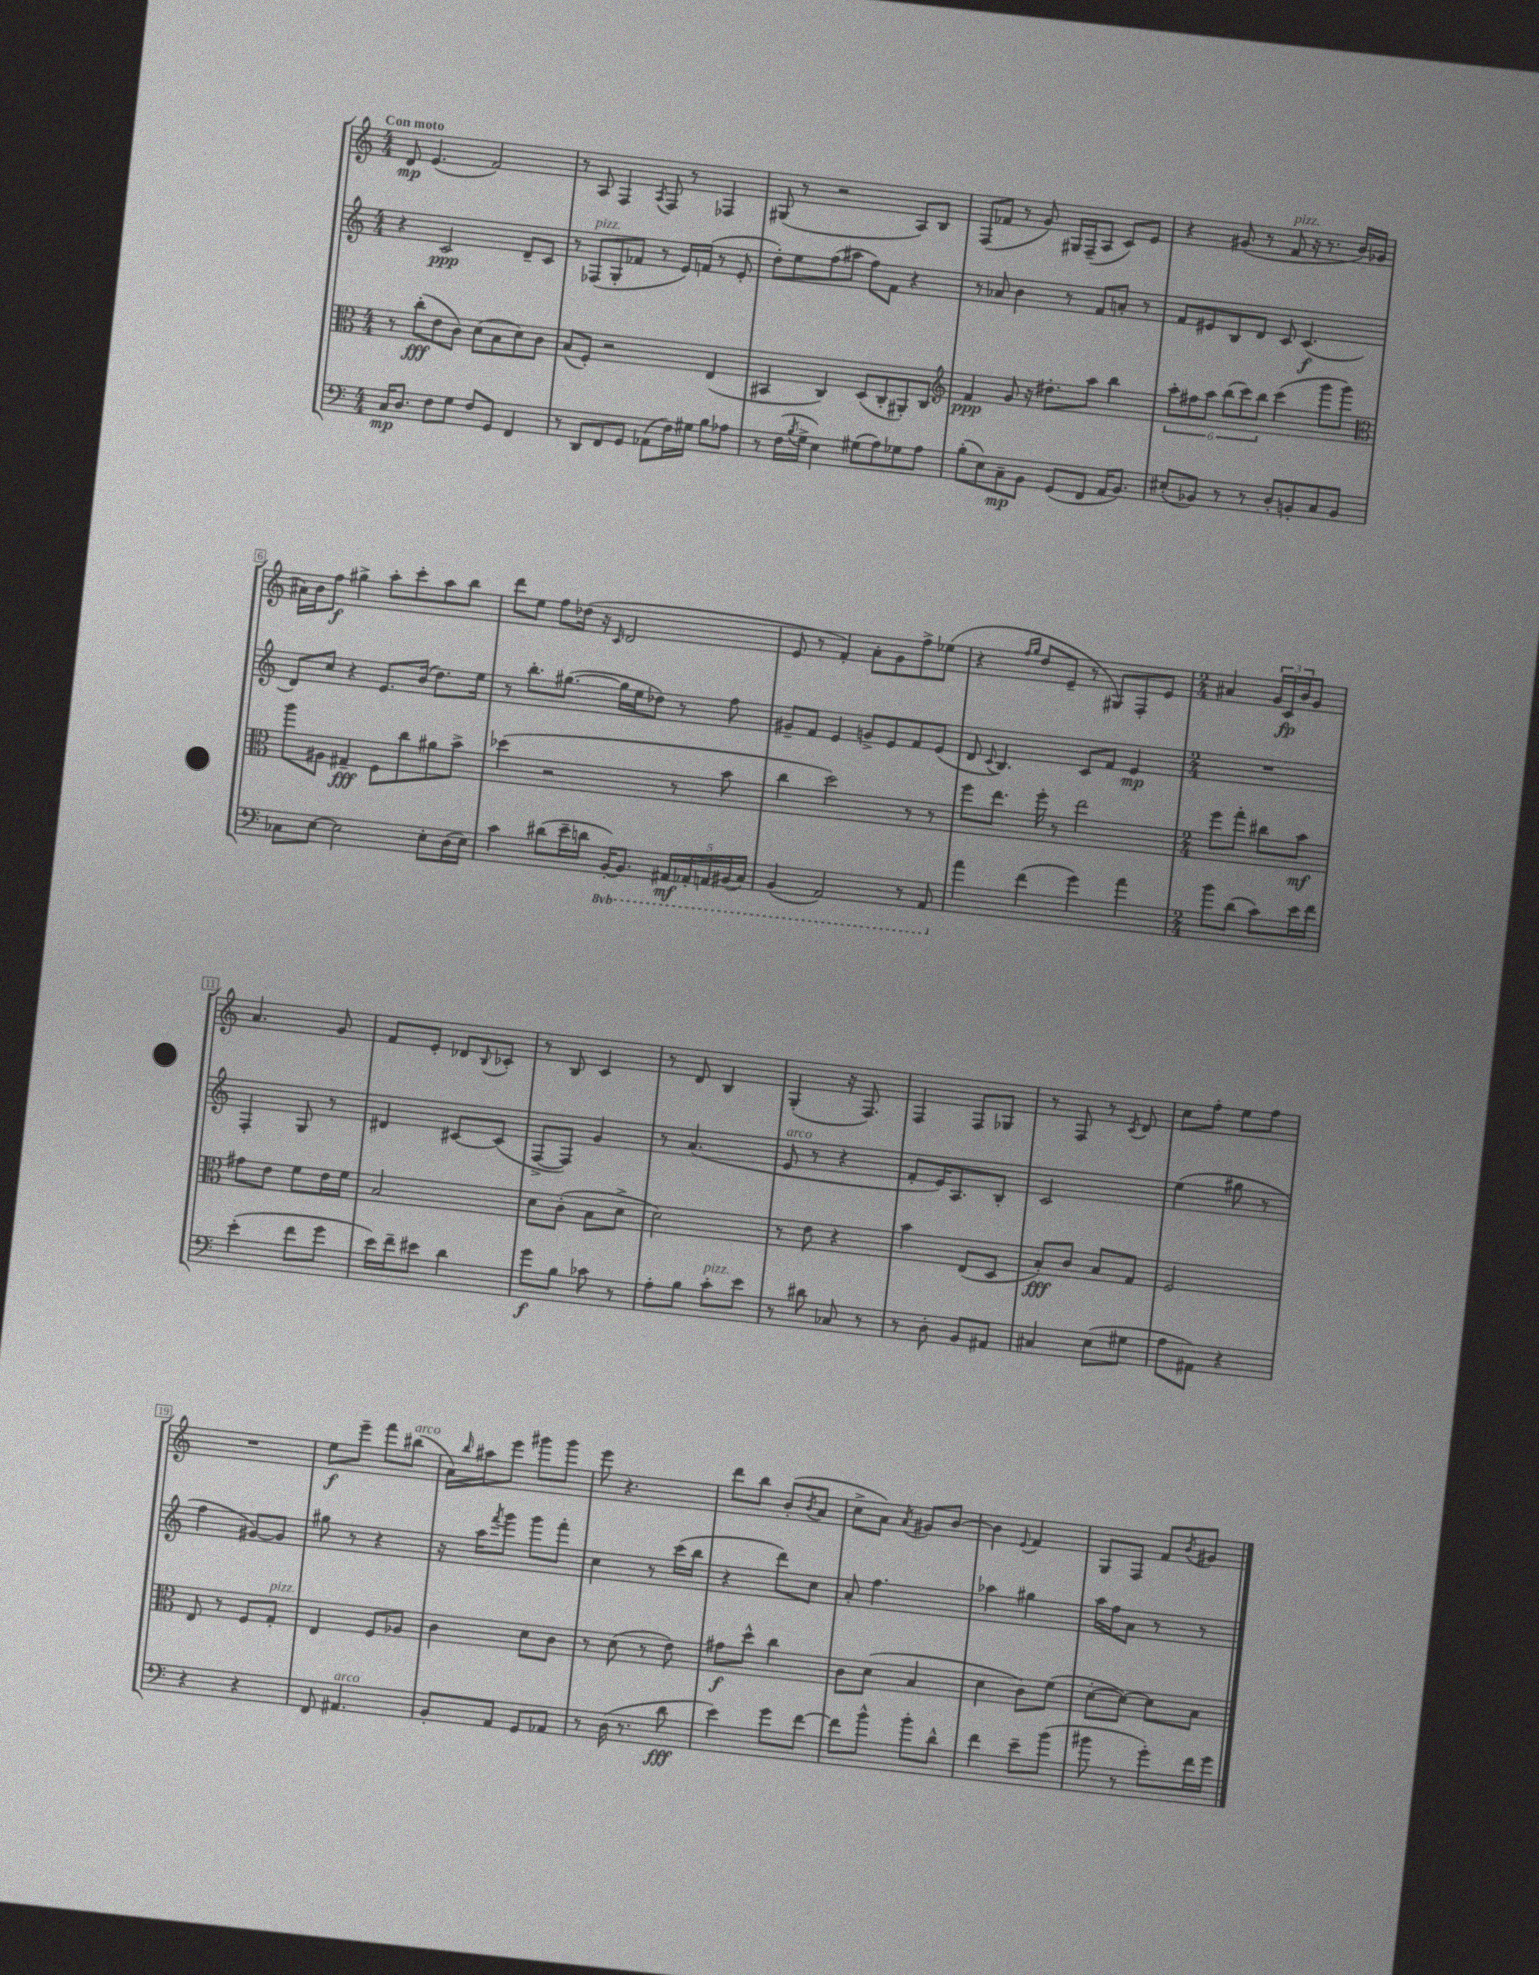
<<
\new StaffGroup <<
\new Staff = "s0" {
    \clef treble \key c \major \numericTimeSignature \time 4/4 \tempo "Con moto"
    d'8\mp e'4.( f'2) |
    r8 a8 f4 \acciaccatura { a8 } f8 r8 fes4 |
    gis8( r8 r2 a8) b8 |
    f8( fes'8 r8 g'8) gis16 f16--( a8 c'8) e'8 |
    r4 gis'8( r8 f'8^\markup { \italic "pizz." } r16 r8. b'16) ges'16( |
    ais'16) b'16 f''8\f gis''4-> a''8-. c'''8-. a''8 b''8 |
    d'''8 e''8 f''8 des''16( r16 \grace { c'16 } d'2 |
    e'8 r8 f'4-.) a'8-. g'8 f''8-> ees''8( |
    r4 \grace { f''16 g''16 } d''8 e'8-- r8 gis8) f8-. e'8 |
    \numericTimeSignature \time 2/4 ais'4 \tuplet 3/2 { g'16 c'16\fp b'16 } g'8 |
    a'4. g'8 |
    f'8 e'8-. des'8 \appoggiatura { b8 } ces'8-. |
    r8 b8 c'4 |
    r8 d'8 b4 |
    g4-.( r16 f8.) |
    f4 f8 ges8 |
    r8 f8 r8 \acciaccatura { c'8 } d'8 |
    c''8 f''8-. e''8 f''8 |
    R2 |
    e''8\f e'''8-- f'''8 bis''8^\markup { \italic "arco" }( |
    a'16) \grace { b''16 } ais''16 e'''8 gis'''8 gis'''8 |
    e'''8 r4. |
    d'''8 b''8 b'8-.( \acciaccatura { b'8 } a'8 |
    c''8-> a'8) \acciaccatura { a'8 } gis'8 b'8~ |
    b'4 \appoggiatura { e'8 } f'4 |
    g8 f8 f'8 \acciaccatura { b'8 } gis'8 \bar "|." |
}
\new Staff = "s1" {
    \clef treble \key c \major \numericTimeSignature \time 4/4
    r4 c'2\ppp d'8-- c'8 |
    r8 fes8^\markup { \italic "pizz." }( g8-. fes'8 r8 e'16) f'16( r8 e'8-. |
    d''8-.) e''8 f''8( ais''8 f''8) f'8 r4 |
    r8 aes'8 b'4 r8 f'8 a'8-. r8 |
    f'8 eis'8 b8 d'8 c'8 c'4.\f( |
    d'8) c''8 r4 e'8. b'16( d''8.) e''16 |
    r8 b''8.-. gis''8.~( gis''16 e''16 des''8) r8 f''8 |
    gis'8-- f'8 e'4 g'8-> e'8 f'8 e'8( |
    d'8 \appoggiatura { c'8 } b4.) c'8 f'8 e'4\mp |
    \numericTimeSignature \time 2/4 R2 |
    f4-. g8 r8 |
    dis'4 cis'8~ cis'8( |
    f8~-> f8) g'4 |
    r8 a'4.( |
    e'8^\markup { \italic "arco" } r8 r4 |
    f'8-. e'16) a8. b8-. |
    c'2 |
    e''4( gis''8 r8 |
    f''4 gis'8~) gis'8 |
    gis''8 r8 r4 |
    r16 a''16 \acciaccatura { f'''8 } g'''8 g'''8 f'''8-. |
    c''4 r8 c'''16( b''16 |
    r4 d'''8) c''8 |
    a'8-. f''4. |
    aes''4 gis''4 |
    a''16 f''16 a'8 r8 r8 \bar "|." |
}
\new Staff = "s2" {
    \clef alto \key c \major \numericTimeSignature \time 4/4
    r8 c''8-.\fff( e'8 c'8) d'8( b8 d'8) c'8 |
    b8( f8-.) r2 e4( |
    bis,4 c4) d8( c8-. ais,8-.) c8 |
    \clef treble f'4\ppp g'8 r16 dis''8.-. a''8 b''4 |
    \tuplet 6/4 { a''8-. fis''8 a''8 b''8( c'''8) b''8 } c'''4( g'''8 g'''8) |
    \clef alto a''8 ais8 gis4--\fff f8 c''8 ais'8 b'8-> |
    des''4( r2 r8 b'8 |
    c''4 d''2) r8 r8 |
    f''8 e''8. f''16-. r8 e''2 |
    \numericTimeSignature \time 2/4 f''8 g''8-. cis''8 b'8\mf |
    gis'8 e'8 f'8 e'16 f'16 |
    b2 |
    d'8 c'8-.( b8 d'8-> |
    d'2) |
    r8 e'8 r4 |
    b'4 e8( d8 |
    b8-.\fff) c'8 b8 g8 |
    f2 |
    e8 r8 f8 g8-.^\markup { \italic "pizz." } |
    e4 f8 aes8 |
    c'4 d'8 c'8 |
    r8 d'8( r8 e'8) |
    gis'8\f d''8-^ c''4 |
    c'8 d'8( b4 |
    d'4 c'8) f'8( |
    d'8~-. d'8~) d'8 b8 \bar "|." |
}
\new Staff = "s3" {
    \clef bass \key c \major \numericTimeSignature \time 4/4 \set Staff.ottavationMarkups = #ottavation-simple-ordinals
    c16\mp d8. f8 g8 f8 g,8 f,4 |
    r8 d,8 f,8 g,8 aes,8( f16) gis16 b8 aes8 |
    r8 f16( \acciaccatura { b8 } g16-> e4) gis8( a8) ges8 a8 |
    b8-.( e8) c8--\mp b,8 g,8( f,8 a,16 b,8.) |
    eis8-.( bes,8) r8 r8 d8-. b,8-. c8 b,8 |
    ces8 e8~ e2 e8-. d16( e16) |
    c'4 dis'8( e'16-- d'16 \ottava #-1 b,,16~-.) b,,8. \tuplet 5/4 { ais,,16\mf aes,,16-. a,,16 bis,,16( c,16) } |
    b,,4( a,,2) r8 a,,8 \ottava #0 |
    a'4 f'4( g'4) a'4 |
    \numericTimeSignature \time 2/4 b'8 d'8( c'8) e'16 f'16 |
    e'4-.( f'8 g'8 |
    e'16) f'16-- eis'8 d'4 |
    g'8\f b8 ces'8 r8 |
    a8-. b8 c'8-.^\markup { \italic "pizz." } e'8 |
    r8 dis'8 ces8 r8 |
    r8 d8-. b,8 ais,8 |
    cis4 e8( gis8 |
    a8 ais,8) r4 |
    r4 r4 |
    f,8 ais,4.^\markup { \italic "arco" } |
    b,8-. a,8 g,8 aes,8 |
    r8 d16( r8. d'8\fff |
    e'4) g'8 f'8~ |
    f'8 b'8-^ b'8-. d'8-^ |
    f'4 e'8-- b'8( |
    bis'8 r8 g'8-.) f'16 g'16 \bar "|." |
}
>>
>>
\layout { \context { \Score \override BarNumber.stencil = #(make-stencil-boxer 0.1 0.3 ly:text-interface::print) } }
